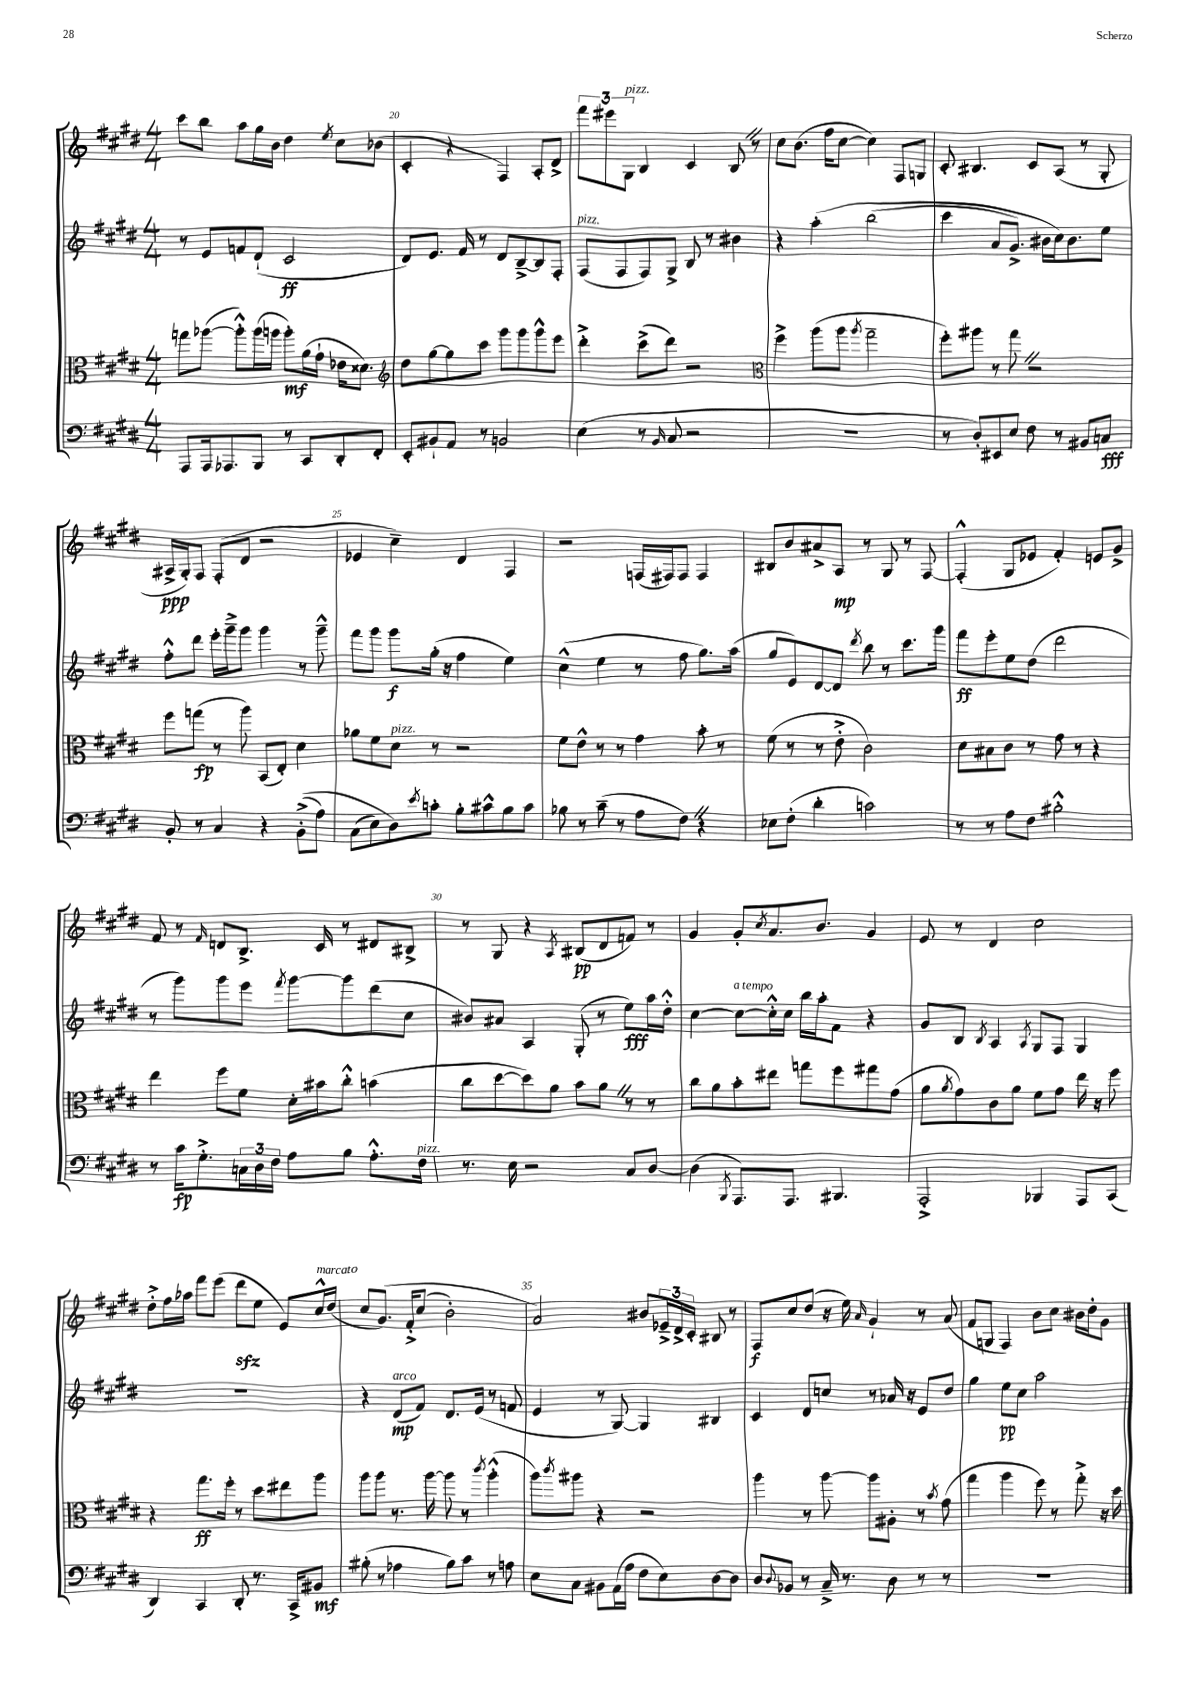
<<
\new StaffGroup <<
\new Staff = "s0" {
    \clef treble \key e \major \numericTimeSignature \time 4/4
    cis'''8 b''8 a''8 gis''16 b'16 dis''4 \acciaccatura { e''8 } cis''8 bes'8( |
    cis'4-. r4 fis4) a8-. dis'8-> |
    \tuplet 3/2 { fis'''8 eis'''8 gis8^\markup { \italic "pizz." } } b4 cis'4 b8 \once \override BreathingSign.text = \markup { \musicglyph "scripts.caesura.straight" } \breathe r8 |
    cis''8 b'8.( fis''16 cis''8~ cis''4) fis8 g8 |
    cis'8-. bis4. cis'8 a8( r8 gis8-. |
    ais16->\ppp gis16-.) fis8 fis8-.( dis'8 r2 |
    ees'4 cis''4--) dis'4 fis4 |
    r2 f16( fis16) fis8 fis4 |
    bis8 b'8 ais'8-> a8\mp r8 gis8 r8 fis8~ |
    fis4-.-^( gis8 ees'8 fis'4-.) e'8 gis'8-> |
    fis'8 r8 \grace { fis'16 } d'8 b8.-> cis'16 r8 dis'8 bis8-> |
    r8 gis8 r4 \acciaccatura { a8 } bis8\pp( dis'8 f'8) r8 |
    gis'4 gis'8-. \acciaccatura { cis''8 } a'8. b'8. gis'4 |
    e'8 r8 dis'4 cis''2 |
    dis''8-.-> fis''16 aes''16 fis'''8 e'''8( dis'''8\sfz e''8 e'8) cis''16-^^\markup { \italic "marcato" } dis''16( |
    cis''8 gis'8.)\( fis'16-.-> cis''8( b'2-.) |
    a'2\) bis'8 \tuplet 3/2 { ees'16---> dis'16-> cis'16-. } bis8 r8 |
    fis8\f cis''8 dis''8( r16 e''16) \grace { a'16 } gis'4-! r8 a'8( |
    fis'8 g8 fis4) b'8 cis''8 bis'16 dis''16-. gis'8 \bar "|." |
}
\new Staff = "s1" {
    \clef treble \key e \major \numericTimeSignature \time 4/4
    r8 e'8 f'8 dis'8-!( cis'2\ff |
    dis'8) e'8. fis'16 r8 dis'8 b8~---> b8 fis8-. |
    fis8^\markup { \italic "pizz." }( fis8 fis8) gis8-> b8 r8 bis'4 |
    r4 a''4-.\( b''2( |
    cis'''4 a'8 gis'8.->) bis'16 cis''16\) bis'8. e''8 |
    fis''8-.-^ dis'''8 e'''16-. gis'''16---> gis'''8 gis'''4 r8 gis'''8---^ |
    fis'''8 gis'''8 gis'''8\f gis''16-.( r16 fis''4 e''4) |
    cis''4-^( e''4 r8 fis''8 gis''8.) a''16( |
    gis''8 e'8) dis'8~ dis'8 \acciaccatura { dis'''8 } b''8 r8 cis'''8. gis'''16 |
    fis'''8\ff e'''8-. e''8 dis''8( dis'''2 |
    r8 gis'''8) gis'''8 e'''8 \acciaccatura { fis'''8 } gis'''8~ gis'''8 dis'''8( cis''8 |
    bis'8) ais'8 a4 gis8-.( r8 e''8\fff) a''16 dis''16-.-^ |
    cis''4~ cis''8~^\markup { \italic "a tempo" } cis''16-.-^ cis''16 b''16 a''16-. fis'8 r4 |
    gis'8 b8 \acciaccatura { b8 } a4 \acciaccatura { a8 } gis8 fis8 gis4 |
    R1 |
    r4 dis'8\mp^\markup { \italic "arco" }( fis'8) dis'8. e'16( r8 f'8 |
    e'4 r8 gis8~) gis4 bis4 |
    cis'4 dis'8 c''8 r8 aes'16 r16 e'8 dis''8 |
    gis''4 e''8\pp cis''8 a''2 \bar "|." |
}
\new Staff = "s2" {
    \clef alto \key e \major \numericTimeSignature \time 4/4
    g''8 aes''8~( aes''8-.-^) aes''16( a''16 a''8-.\mf) a'16( gis'16-! ees'16 disis'8.) |
    \clef treble dis''8 gis''8~ gis''8 cis'''8 gis'''8 gis'''8 gis'''8-^ e'''8 |
    dis'''4-.-> cis'''8->( dis'''8) r2 |
    \clef alto fis''4-> a''8( a''8 \acciaccatura { a''8 } gis''2-- |
    fis''8-.) ais''8 r8 gis''8 \once \override BreathingSign.text = \markup { \musicglyph "scripts.caesura.straight" } \breathe r2 |
    fis''8 g''8\fp( r8 a''8) b,8( e8-.) dis'4 |
    aes'8 fis'8 dis'8^\markup { \italic "pizz." } r8 r2 |
    fis'8 e'8-^ r8 r8 gis'4 b'8-. r8 |
    fis'8( r8 r8 e'8-.-> cis'2) |
    dis'8 bis8 cis'8 r8 gis'8 r8 r4 |
    e''4 fis''8 fis'8 dis'16-. bis'16 cis''8-.-^ b'4( |
    cis''8 dis''8~ dis''8) a'8 b'8 a'8 \once \override BreathingSign.text = \markup { \musicglyph "scripts.caesura.straight" } \breathe r8 r8 |
    cis''8 a'8 b'8-. eis''8 g''8 fis''8 gis''8 gis'8( |
    a'8 \acciaccatura { a'8 } gis'8) cis'8 a'8 fis'8 gis'8 e''16 r16 fis''8 |
    r4 gis''8.\ff fis''16-. r8 dis''8 eis''8 a''8 |
    a''8 a''8 r8. a''16~ a''8 r8 \acciaccatura { cis'''8 } a''4-.-^( |
    a''8) \acciaccatura { cis'''8 } ais''8 r4 r2 |
    a''4 r8 a''8~ a''8 ais8-. r8 \acciaccatura { b'8 } gis'8( |
    gis''4 a''4 fis''8) r8 gis''8-.-> r16 dis''16 \bar "|." |
}
\new Staff = "s3" {
    \clef bass \key e \major \numericTimeSignature \time 4/4
    a,,8 a,,16 aes,,8. b,,8 r8 cis,8 dis,8-. fis,8-. |
    e,8-. bis,8-! a,8 r8 b,2 |
    e4( r8 \grace { b,16 } cis8 r2 |
    R1 |
    r8 dis8-.) eis,8 e8 fis8 r8 bis,8 c8\fff |
    b,8-. r8 cis4 r4 b,8-.->(\( a8) |
    cis8( e8) dis8\) \acciaccatura { e'8 } c'8-. b8-. cis'8-^ b8 cis'8 |
    bes8 r8 cis'8--( r8 a8 fis8) \once \override BreathingSign.text = \markup { \musicglyph "scripts.caesura.straight" } \breathe r4 |
    ees8 fis8-.( dis'4-. c'2) |
    r8 r8 a8 fis8 bis2-.-^ |
    r8 cis'16\fp gis8.-.-> \tuplet 3/2 { c16 dis16 fis16 } a8 b8 a8.-.-^ fis16^\markup { \italic "pizz." } |
    r8. e16 r2 cis8 dis8~ |
    dis4( \acciaccatura { b,,8 } a,,8.) a,,8. bis,,4. |
    a,,2-.-> bes,,4 a,,8 cis,8( |
    dis,4) cis,4 dis,8-. r8. cis,16-> bis,8\mf |
    bis8-.( r8 aes4 bis8) cis'8 r8 a8 |
    e8 cis8 bis,8 a,16( a16 fis8 e8) dis8~ dis8 |
    dis8 \appoggiatura { dis8 } bes,8 r8 cis16---> r8. dis8 r8 r8 |
    R1 \bar "|." |
}
>>
>>
\layout { \context { \Score currentBarNumber = #19 \override BarNumber.break-visibility = ##(#f #t #t) barNumberVisibility = #(every-nth-bar-number-visible 5) } }
